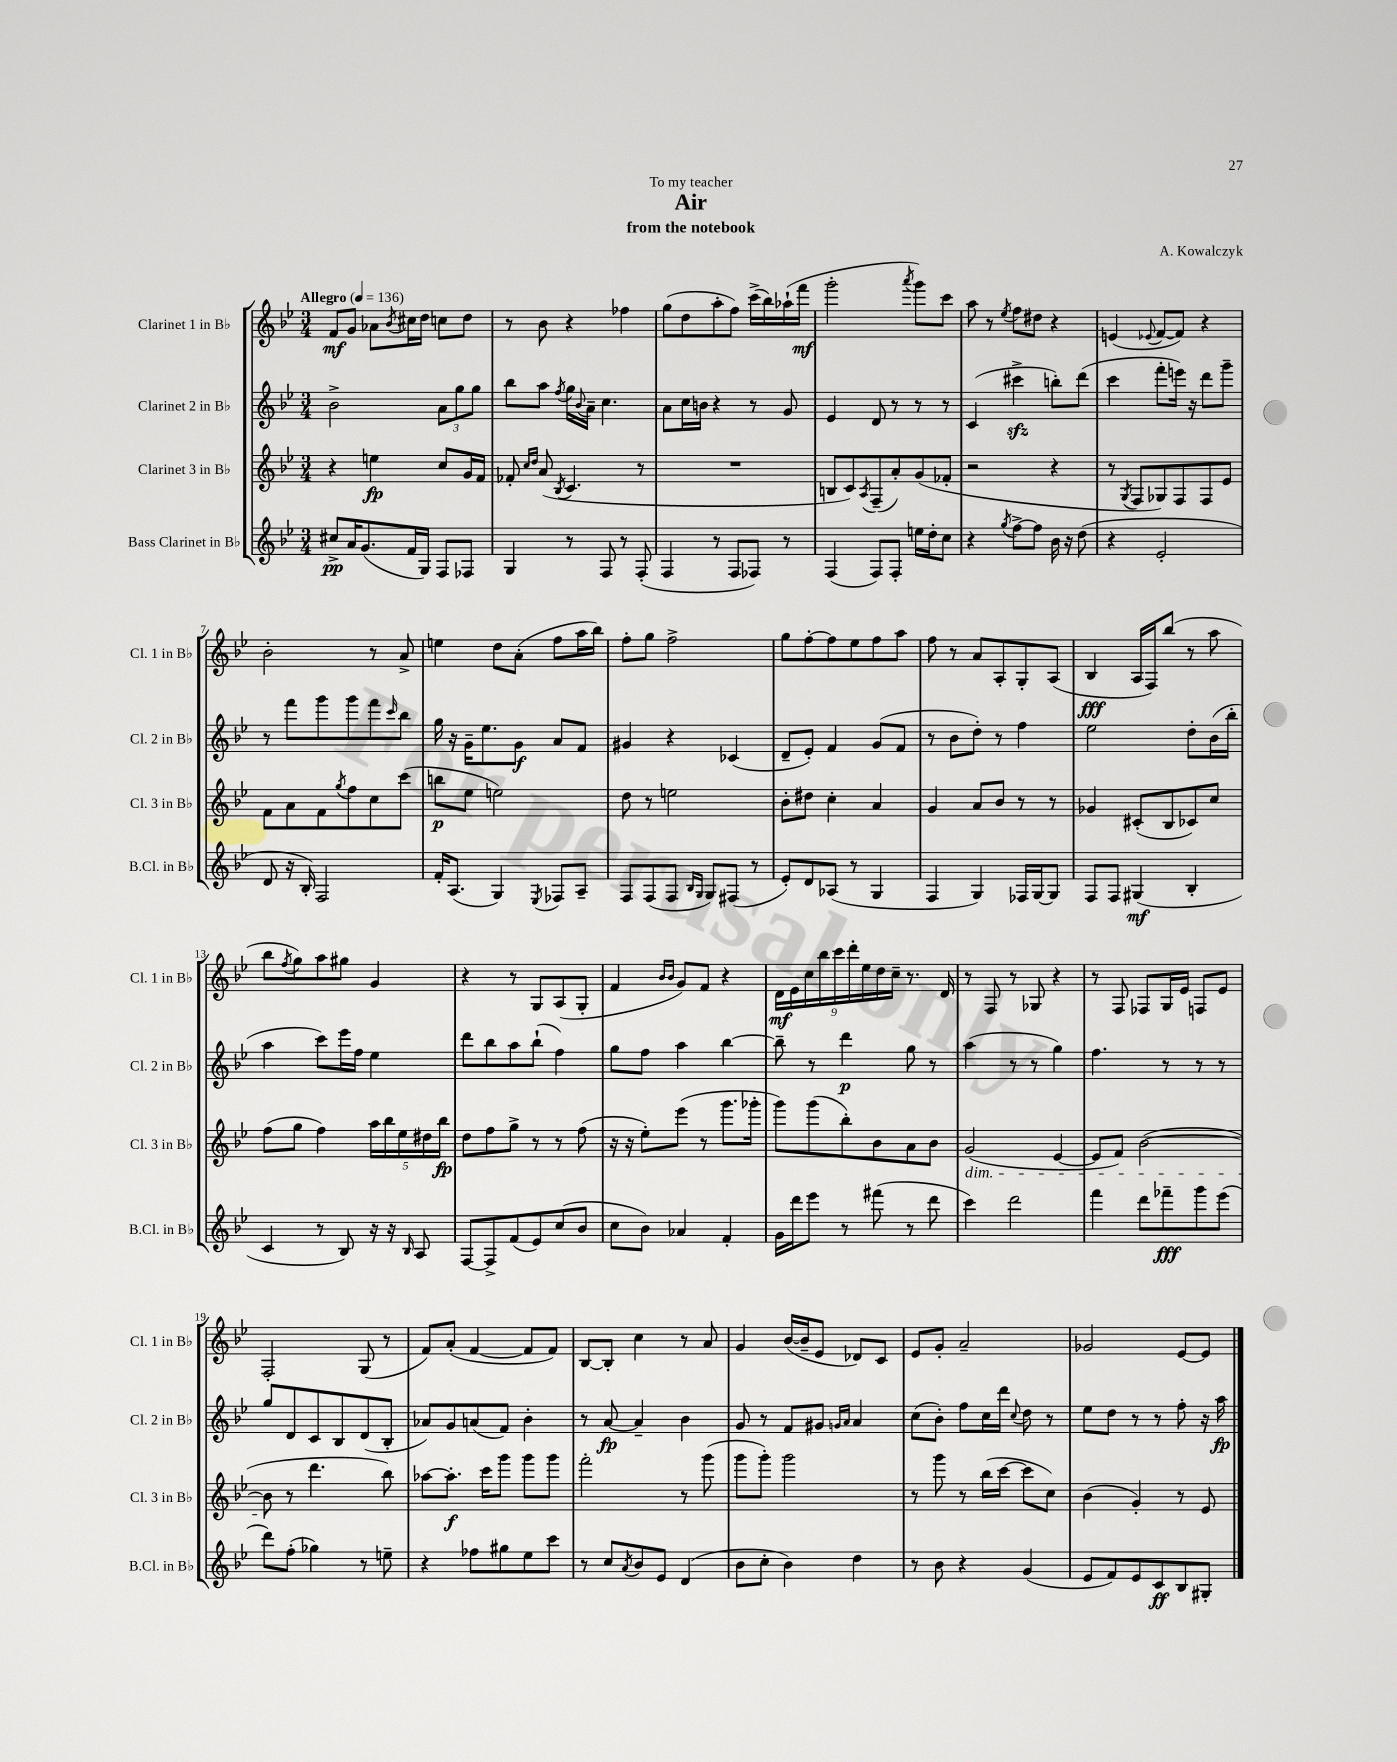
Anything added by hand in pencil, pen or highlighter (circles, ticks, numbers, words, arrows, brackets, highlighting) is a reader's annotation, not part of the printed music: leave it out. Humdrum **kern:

**kern	**dynam	**kern	**dynam	**kern	**dynam	**kern	**dynam
*part4	*part4	*part3	*part3	*part2	*part2	*part1	*part1
*staff4	*staff4	*staff3	*staff3	*staff2	*staff2	*staff1	*staff1
*I"Bass Clarinet in B♭	*	*I"Clarinet 3 in B♭	*	*I"Clarinet 2 in B♭	*	*I"Clarinet 1 in B♭	*
*I'B.Cl. in B♭	*	*I'Cl. 3 in B♭	*	*I'Cl. 2 in B♭	*	*I'Cl. 1 in B♭	*
*clefG2	*	*clefG2	*	*clefG2	*	*clefG2	*
*k[b-e-]	*	*k[b-e-]	*	*k[b-e-]	*	*k[b-e-]	*
*M3/4	*	*M3/4	*	*M3/4	*	*M3/4	*
*MM136	*	*MM136	*	*MM136	*	*MM136	*
=1	=1	=1	=1	=1	=1	=1	=1
!	!	!	!	!	!	!LO:TX:a:B:t=Allegro	!
8cc#X^/L	pp	4r	.	2b-^\	.	8f/L	mf
16a/K	.	.	.	.	.	8g/J	.
(8.g/	.	.	.	.	.	.	.
.	.	4een\	fp	.	.	8a-X\L	.
.	.	.	.	.	.	8qb-/	.
16f/L	.	.	.	.	.	16cc#X\L	.
16G/JJ)	.	.	.	.	.	16dd\JJ	.
8F/L	.	8cc/L	.	12a\L	.	8ccn\L	.
.	.	.	.	12gg\	.	.	.
8F-X/J	.	16g/L	.	.	.	8dd\J	.
.	.	.	.	12gg\J	.	.	.
.	.	16f/JJ	.	.	.	.	.
=2	=2	=2	=2	=2	=2	=2	=2
4G/	.	8f-X'/	.	8bb-\L	.	8r	.
.	.	16qqcc/LL	.	.	.	.	.
.	.	16qqdd/JJ	.	.	.	.	.
.	.	(8a/	.	8aa\J	.	8b-\	.
.	.	8qB-/	.	8qff/	.	.	.
8r	.	4.c/	.	16gg\LL	.	4r	.
.	.	.	.	8qqb-/	.	.	.
.	.	.	.	16a~\JJ	.	.	.
8F/	.	.	.	4.cc\	.	.	.
8r	.	.	.	.	.	4ff-X\	.
(8F'/	.	8r	.	.	.	.	.
=3	=3	=3	=3	=3	=3	=3	=3
4F/	.	2.r	.	8a\L	.	(8gg\L	.
.	.	.	.	16cc\L	.	8dd\	.
.	.	.	.	16bn\JJ	.	.	.
8r	.	.	.	4r	.	8aa'\	.
8F/L	.	.	.	.	.	8ff\J)	.
8F-X/J)	.	.	.	8r	.	(16ccc^\LL	.
.	.	.	.	.	.	16bb-\)	.
8r	.	.	.	8g/	.	(16aa-X`\	.
.	.	.	.	.	.	16fff\JJ	mf
=4	=4	=4	=4	=4	=4	=4	=4
(4F/	.	8Bn/L	.	4e-/	.	2ggg'\	.
.	.	8c/)	.	.	.	.	.
.	.	8qA/	.	.	.	.	.
8F/L)	.	(8F~/	.	8d/	.	.	.
8F'/J	.	8a'/)	.	8r	.	.	.
.	.	.	.	.	.	8qaaa/	.
16een\LL	.	(8g/	.	8r	.	8ggg\L)	.
16dd'\J	.	.	.	.	.	.	.
8cc\J	.	8f-X'/J	.	8r	.	8ccc\J	.
=5	=5	=5	=5	=5	=5	=5	=5
4r	.	2r	.	(4c/	.	8aa\	.
.	.	.	.	.	.	8r	.
8qgg/	.	.	.	.	.	8qee-/	.
[8ff^\L	.	.	.	4ccc#Xzz^\	.	8ff\L	.
8ff\J]	.	.	.	.	.	8dd#X\J	.
16b-\	.	4r	.	8bbn'\L)	.	4r	.
16r	.	.	.	.	.	.	.
(8dd\	.	.	.	(8ddd\J	.	.	.
=6	=6	=6	=6	=6	=6	=6	=6
4r	.	8r	.	4ccc\	.	(4en/	.
.	.	8qG/	.	.	.	.	.
.	.	8F/L	.	.	.	.	.
.	.	.	.	.	.	8qqe-X/	.
2e-'/	.	8G-X/)	.	8fff'\L	.	[8f/L	.
.	.	8F/	.	16eeen\Jk)	.	8f/J])	.
.	.	.	.	16r	.	.	.
.	.	8F/	.	8ddd\L	.	4r	.
.	.	8e-/J	.	8ggg~\J	.	.	.
!!LO:LB:g=z
=7	=7	=7	=7	=7	=7	=7	=7
8d/	.	8f\L	.	8r	.	2b-'\	.
16r	.	8a\	.	8fff\L	.	.	.
16B-'/)	.	.	.	.	.	.	.
2F/	.	8f\	.	8ggg\	.	.	.
.	.	8qgg/	.	.	.	.	.
.	.	8ff\	.	8ggg\	.	.	.
.	.	8cc\	.	8fff\	.	8r	.
.	.	.	.	16qqccc/	.	.	.
.	.	(8ccc\J	.	8bb-\J	.	8a^/	.
=8	=8	=8	=8	=8	=8	=8	=8
16f'/KL	.	8bbn\L	p	16gg\	.	4een\	.
(8.A/J	.	.	.	16r	.	.	.
.	.	8ee-\J	.	16g~\KL	.	.	.
.	.	.	.	8.ee-\	.	.	.
4G/)	.	2een\)	.	.	.	8dd\L	.
.	.	.	.	8g\J	f	(8a'\J	.
8qE-/	.	.	.	.	.	.	.
8F-X/L	.	.	.	8a/L	.	8ff\L	.
8A~/J	.	.	.	8f/J	.	16aa\L	.
.	.	.	.	.	.	16bb-\JJ)	.
=9	=9	=9	=9	=9	=9	=9	=9
8F/L	.	8dd\	.	4g#X/	.	8ff'\L	.
(8F/	.	8r	.	.	.	8gg\J	.
8F/J	.	2een\	.	4r	.	2ff^\	.
16qqB-/LL	.	.	.	.	.	.	.
16qqG/JJ	.	.	.	.	.	.	.
8G/L)	.	.	.	.	.	.	.
(8F#X/J	.	.	.	(4c-X/	.	.	.
8r	.	.	.	.	.	.	.
=10	=10	=10	=10	=10	=10	=10	=10
8e-'/L)	.	8b-'\L	.	8d~/L	.	8gg\L	.
8d/	.	8dd#X\J	.	8e-'/J)	.	[8ff'\	.
(8A-X/J	.	4cc'\	.	4f/	.	8ff\]	.
8r	.	.	.	.	.	8ee-\	.
4G/	.	4a/	.	(8g/L	.	8ff\	.
.	.	.	.	8f/J	.	8aa\J	.
=11	=11	=11	=11	=11	=11	=11	=11
4F/	.	4g/	.	8r	.	8ff\	.
.	.	.	.	8b-\L	.	8r	.
4G/)	.	8a/L	.	8dd'\J)	.	8a/L	.
.	.	8b-/J	.	8r	.	8A'/	.
16F-X/LL	.	8r	.	4ff\	.	8G'/	.
[16G/J	.	.	.	.	.	.	.
8G/J]	.	8r	.	.	.	(8A/J	.
=12	=12	=12	=12	=12	=12	=12	=12
8F/L	.	4g-X/	.	2ee-\	.	4B-/	fff
8F/J	.	.	.	.	.	.	.
(4G#X/	mf	(8c#X'/L	.	.	.	16A/LL	.
.	.	.	.	.	.	16F/J)	.
.	.	8B-/	.	.	.	(8bb-/J	.
4B-'/	.	8c-X/)	.	8dd'\L	.	8r	.
.	.	8cc/J	.	(16b-\L	.	8aa\	.
.	.	.	.	16bb-'\JJ	.	.	.
!!LO:LB:g=z
=13	=13	=13	=13	=13	=13	=13	=13
4c/	.	(8ff\L	.	4aa\	.	8bb-\L	.
.	.	.	.	.	.	8qff/	.
.	.	8gg\J	.	.	.	8gg\)	.
8r	.	4ff\)	.	8ccc\L)	.	8aa\	.
8B-/)	.	.	.	16eee-\L	.	8gg#X\J	.
.	.	.	.	16ff\JJ	.	.	.
16r	.	20aa\LL	.	4ee-\	.	4g/	.
.	.	20bb-\	.	.	.	.	.
16r	.	.	.	.	.	.	.
.	.	20ee-\	.	.	.	.	.
16qqB-/	.	.	.	.	.	.	.
8A/	.	.	.	.	.	.	.
.	.	20dd#X\	.	.	.	.	.
.	.	20bb-\JJ	fp	.	.	.	.
=14	=14	=14	=14	=14	=14	=14	=14
[8F/L	.	8dd\L	.	8ddd\L	.	4r	.
8F^/]	.	8ff\	.	8bb-\	.	.	.
(8f/	.	8gg^\J	.	8aa\	.	8r	.
8e-/)	.	8r	.	(8bb-`\J	.	8G/L	.
(8cc/	.	8r	.	4ff\)	.	(8A/	.
8b-/J	.	(8ff\	.	.	.	8G'/J	.
=15	=15	=15	=15	=15	=15	=15	=15
8cc\L	.	16r	.	8gg\L	.	4f/	.
.	.	16r	.	.	.	.	.
8b-\J)	.	8ee-'\L)	.	8ff\J	.	.	.
.	.	.	.	.	.	16qqb-/LL	.
.	.	.	.	.	.	16qqb-/JJ	.
4a-X/	.	(8eee-\J	.	4aa\	.	8g/L)	.
.	.	8r	.	.	.	8f/J	.
4f'/	.	8.ggg\L	.	[4bb-\	.	4r	.
.	.	16ggg-X'\Jk	.	.	.	.	.
=16	=16	=16	=16	=16	=16	=16	=16
16g\LL	.	8ggg\L)	.	8bb-~\]	.	18d\LL	mf
.	.	.	.	.	.	18e-\	.
16ddd\J	.	.	.	.	.	.	.
.	.	.	.	.	.	18cc\	.
8eee-\J	.	(8ggg\	.	8r	.	.	.
.	.	.	.	.	.	18bb-\	.
.	.	.	.	.	.	18ccc\	.
8r	.	8bb-'\)	.	4ddd\	p	.	.
.	.	.	.	.	.	18ddd'\	.
.	.	.	.	.	.	18ee-\	.
(8fff#X\	.	8b-\	.	.	.	.	.
.	.	.	.	.	.	18dd\	.
.	.	.	.	.	.	18cc~\JJ	.
8r	.	8a\	.	8gg\	.	8.r	.
8ddd\	.	8b-\J	.	8r	.	.	.
.	.	.	.	.	.	16d/	.
=17	=17	=17	=17	=17	=17	=17	=17
!	!	!LO:TX:b:i:t=dim.	!	!	!	!	!
4ccc\)	.	(2g/	.	(4aa\	.	8r	.
.	.	.	.	.	.	8F/	.
2ddd\	.	.	.	8r	.	8r	.
.	.	.	.	8r	.	8G-X/	.
.	.	[4e-/	.	4gg\)	.	4r	.
=18	=18	=18	=18	=18	=18	=18	=18
4fff\	.	8e-/L]	.	4.ff\	.	8r	.
.	.	8f/J)	.	.	.	8F/	.
8ddd\L	.	([2b-\	.	.	.	8F-X/L	.
8fff-X~\	fff	.	.	8r	.	16G/L	.
.	.	.	.	.	.	16e-/JJ	.
8ggg\	.	.	.	8r	.	8Fn/L	.
(8eee-\J	.	.	.	8r	.	8e-/J	.
!!LO:LB:g=z
=19	=19	=19	=19	=19	=19	=19	=19
8ddd\L)	.	8b-\]	.	8gg/L	.	2F'/	.
(8ff'\J	.	8r	.	8d/	.	.	.
4gg-X\)	.	4.ddd\	.	8c/	.	.	.
.	.	.	.	8B-/	.	.	.
8r	.	.	.	(8d/	.	(8G/	.
8een~\	.	8bb-\)	.	8B-'/J	.	8r	.
=20	=20	=20	=20	=20	=20	=20	=20
4r	.	[8aa-X\L	.	8a-X/L)	.	8f/L)	.
.	.	8.aa-'\J]	f	8g/	.	(8a'/J	.
8ff-X\L	.	.	.	(8an/	.	[4f/	.
.	.	16ccc\KL	.	.	.	.	.
8gg#X\	.	8ggg\J	.	8f/J)	.	.	.
8ee-\	.	8ggg\L	.	4b-'\	.	8f/L]	.
8ccc\J	.	8ggg\J	.	.	.	8f/J)	.
=21	=21	=21	=21	=21	=21	=21	=21
8r	.	2fff'\	.	8r	.	[8B-/L	.
8cc/L	.	.	.	[8a/	fp	8B-'/J]	.
8qa/	.	.	.	.	.	.	.
8b-/	.	.	.	4a~/]	.	4cc\	.
8e-/J	.	.	.	.	.	.	.
(4d/	.	8r	.	4b-\	.	8r	.
.	.	(8ggg\	.	.	.	8a/	.
=22	=22	=22	=22	=22	=22	=22	=22
8b-\L	.	8ggg\L	.	8g/	.	4g/	.
8cc'\J	.	8ggg'\J)	.	8r	.	.	.
4b-\)	.	2ggg\	.	8f/L	.	([16b-/LL	.
.	.	.	.	.	.	16b-~/J]	.
.	.	.	.	8g#X/J	.	8e-/J	.
.	.	.	.	16qqgn/LL	.	.	.
.	.	.	.	16qqa/JJ	.	.	.
4dd\	.	.	.	4a/	.	8d-X/L)	.
.	.	.	.	.	.	8c/J	.
=23	=23	=23	=23	=23	=23	=23	=23
8r	.	8r	.	(8cc\L	.	8e-/L	.
8b-\	.	8ggg\	.	8b-'\J)	.	8g'/J	.
4r	.	8r	.	8ff\L	.	2a~/	.
.	.	(16bb-\LL	.	16cc\L	.	.	.
.	.	[16ccc\JJ	.	16ddd\JJ	.	.	.
.	.	.	.	8qqcc/	.	.	.
(4g/	.	8ccc\L]	.	8dd\	.	.	.
.	.	8cc\J)	.	8r	.	.	.
=24	=24	=24	=24	=24	=24	=24	=24
8e-/L	.	(4b-\	.	8ee-\L	.	2g-X/	.
8f/)	.	.	.	8dd\J	.	.	.
8e-/	.	4g'/)	.	8r	.	.	.
8c/	ff	.	.	8r	.	.	.
8B-/	.	8r	.	8ff'\	.	[8e-/L	.
8G#X'/J	.	8e-/	.	16r	.	8e-/J]	.
.	.	.	.	16aa\	fp	.	.
==	==	==	==	==	==	==	==
*-	*-	*-	*-	*-	*-	*-	*-
